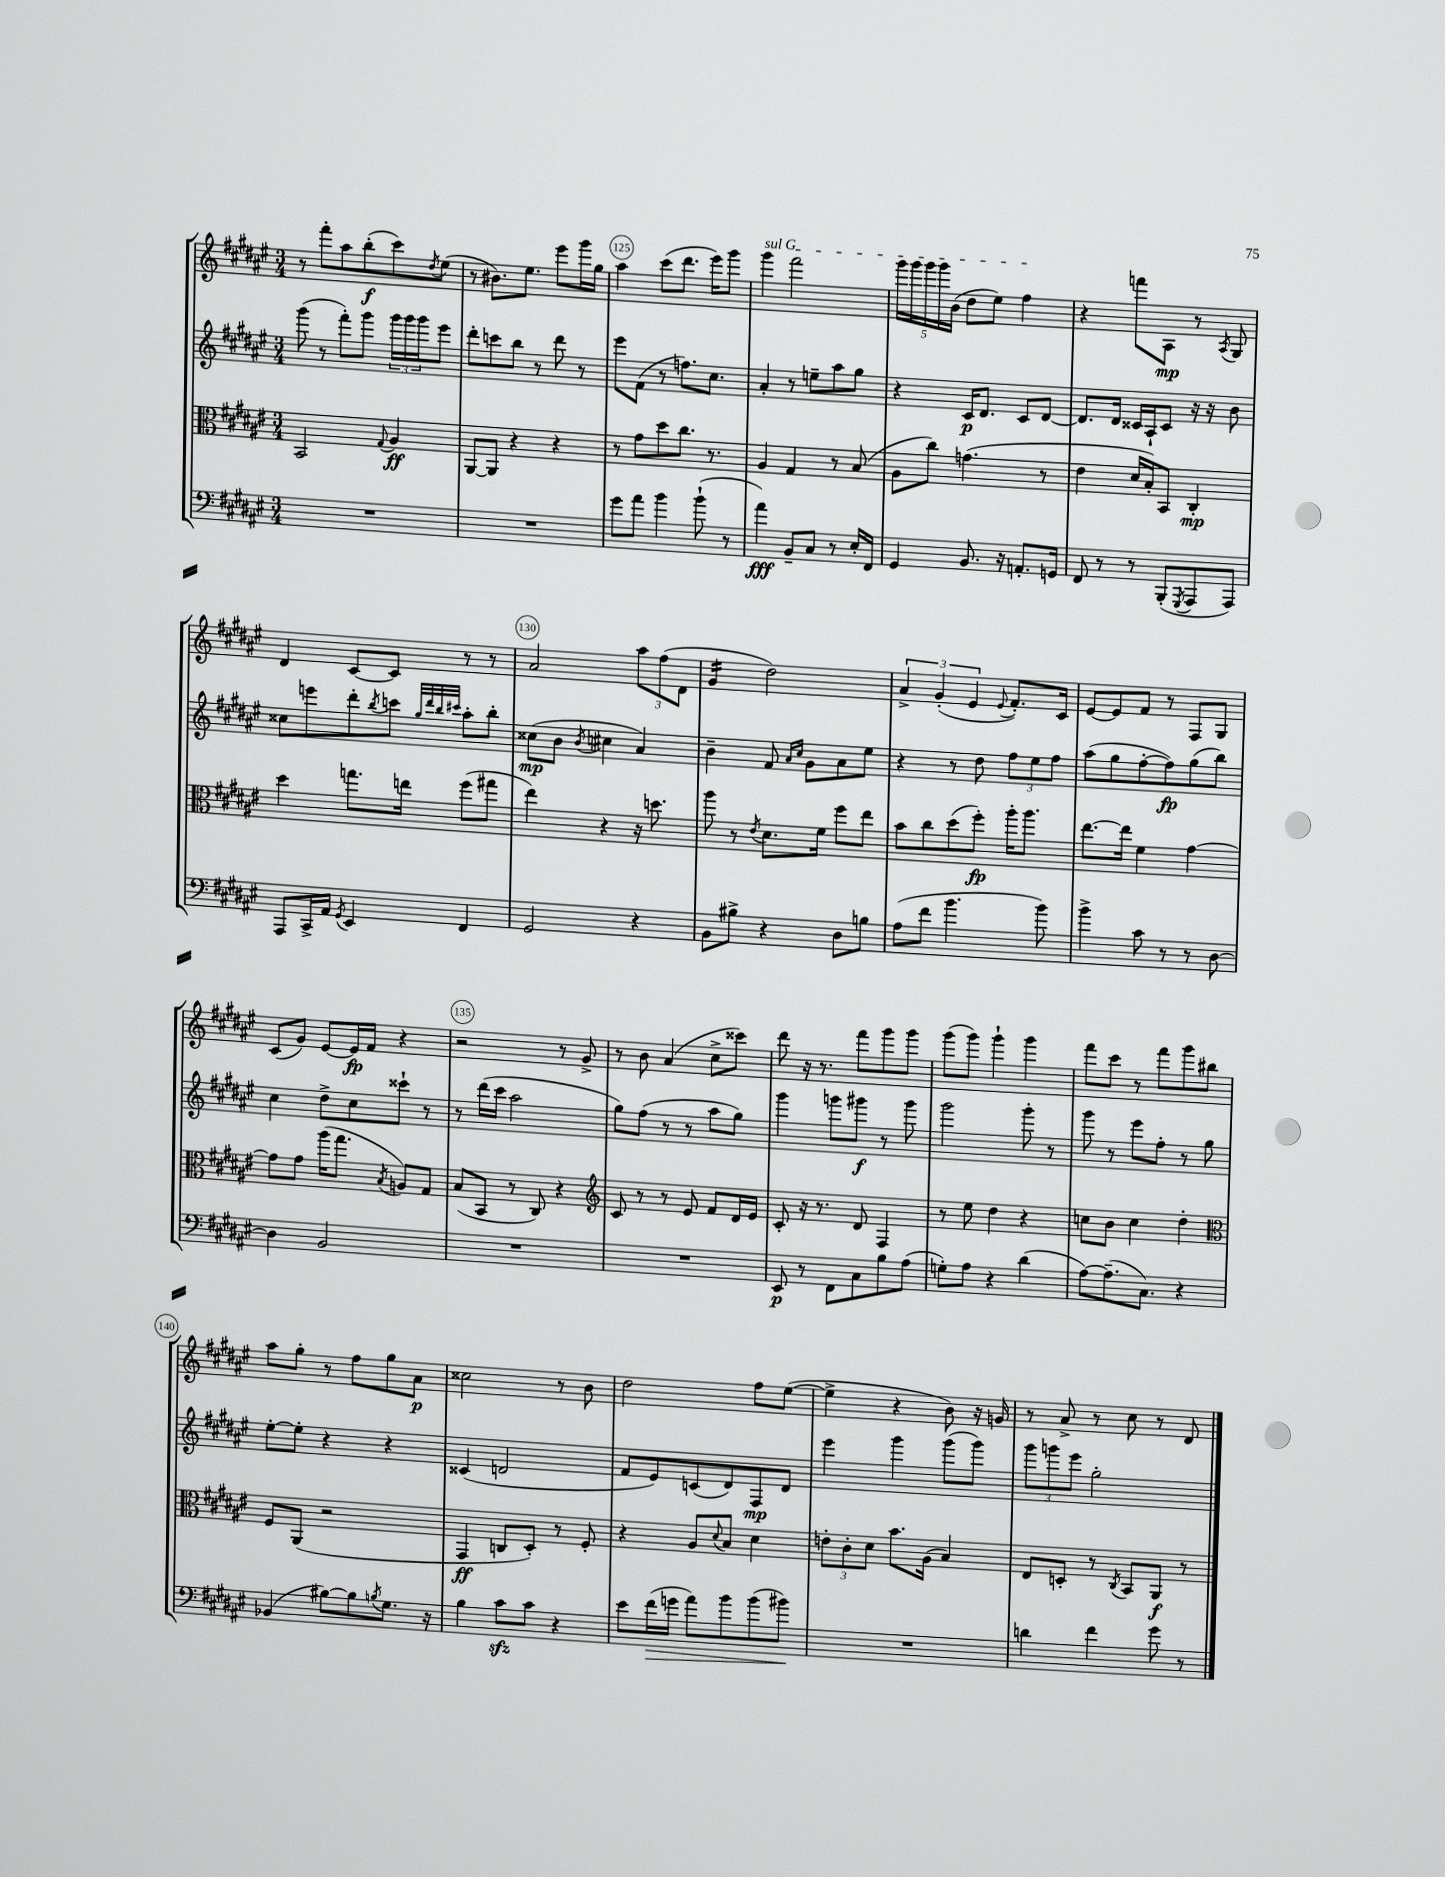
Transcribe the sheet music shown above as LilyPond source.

<<
\new StaffGroup <<
\new Staff = "s0" {
    \clef treble \key fis \major \numericTimeSignature \time 3/4
    r8 fis'''8-. ais''8 b''8-.\f( cis'''8) \acciaccatura { dis''8 } eis''8( |
    r8 bis'8.) eis''8. eis'''8 gis'''16 gis''16 |
    ais''4 cis'''8( dis'''8. eis'''16) gis'''8 |
    \once \override TextSpanner.bound-details.left.text = \markup { \italic "sul G" } gis'''4\startTextSpan fis'''2 |
    \tuplet 5/4 { gis'''16 gis'''16 gis'''16 gis'''16 b'16( } dis''8 eis''8) fis''4\stopTextSpan |
    r4 f'''8 ais8\mp r8 \acciaccatura { ais8 } gis8 |
    dis'4 cis'8~ cis'8 r8 r8 |
    ais'2 \tuplet 3/2 { ais''8 fis''8( dis'8 } |
    gis'4:16 dis''2) |
    \tuplet 3/2 { ais'4-> gis'4-.( eis'4 } \appoggiatura { eis'8 } fis'8.-.) cis'16 |
    eis'8~ eis'8 fis'8 r8 fis8 gis8 |
    cis'8( gis'8) eis'8~ eis'16\fp fis'16 r4 |
    r2 r8 gis'8-> |
    r8 b'8 ais'4( cis''8-> cisis'''8) |
    dis'''8 r16 r8. fis'''8 gis'''8 gis'''8 |
    gis'''8( gis'''8) gis'''4-! gis'''4 |
    fis'''8 cis'''8 r8 fis'''8 gis'''8 bis''8 |
    ais''8 gis''8-. r8 fis''8 gis''8 ais'8\p |
    cisis''2 r8 b'8 |
    dis''2 fis''8 eis''8~( |
    eis''4-> r4 b'8) r16 g'16 |
    r8 ais'8-> r8 cis''8 r8 dis'8 \bar "|." |
}
\new Staff = "s1" {
    \clef treble \key fis \major \numericTimeSignature \time 3/4
    gis'''8( r8 fis'''8-.) gis'''8 \tuplet 3/2 { gis'''16 gis'''16 gis'''16 } eis'''8 |
    dis'''8-. c'''8 b''8 r8 dis'''8 r8 |
    eis'''8 fis'8( r8 f''8.) cis''8. |
    ais'4-. r8 e''8-- ais''8 gis''8 |
    r4 cis'16\p dis'8. cis'8 dis'8~ |
    dis'8. dis'16 cisis'16 ais16-! cisis'8 r16 r16 b'8 |
    cisis''8 e'''8 dis'''8-. \acciaccatura { b''8 } c'''8 \grace { gis''32 dis'''32 b''32 cis'''32 } ais''8-. b''8-. |
    cisis''8\mp( b'8 \acciaccatura { b'8 } cis''4 ais'4) |
    b'4-- fis'8 \grace { ais'16 cis''16 } gis'8 ais'8 eis''8 |
    r4 r8 dis''8 \tuplet 3/2 { fis''8 eis''8 fis''8 } |
    ais''8( gis''8 fis''8~-. fis''8\fp) gis''8( b''8) |
    cis''4 dis''8-> cis''8 cisis'''8-! r8 |
    r8 dis'''16( cis'''16 ais''2 |
    gis''8) fis''8( r8 r8 ais''8 gis''8) |
    gis'''4 g'''8 gis'''8\f r8 gis'''8 |
    gis'''2 gis'''8-. r8 |
    gis'''8 r8 eis'''8 fis''8-. r8 gis''8 |
    eis''8~-. eis''8-. r4 r4 |
    cisis'4( d'2 |
    fis'8 eis'8) c'8( dis'8) fis8\mp dis'8 |
    eis'''4 gis'''4 gis'''8( gis'''8) |
    \tuplet 3/2 { gis'''8 g'''8 eis'''8 } gis''2-. \bar "|." |
}
\new Staff = "s2" {
    \clef alto \key fis \major \numericTimeSignature \time 3/4
    b,2 \appoggiatura { gis8 } ais4\ff |
    ais,8~ ais,8 r4 r4 |
    r8 gis'8 dis''8 cis''8. r8. |
    ais4 gis4 r8 b8( |
    ais8 cis''8) g'4.( r8 |
    eis'4 dis'16 b16-.) b,8 cis4-.\mp |
    dis''4 g''8. e''16 fis''8( gis''8 |
    eis''4) r4 r16 d''8. |
    ais''8 r8 \acciaccatura { eis'8 } dis'8. fis'16 fis''8 eis''8 |
    b'8 cis''8 dis''8( fis''8-.\fp) ais''16-. ais''8. |
    eis''8.~ eis''16 fis'4 gis'4~ |
    gis'8 gis'8 ais''16( gis''8. \acciaccatura { b8 } a8) gis8 |
    b8( b,8 r8 cis8) r4 |
    \clef treble cis'8 r8 r8 eis'8 fis'8 dis'16 eis'16 |
    cis'8-. r16 r8. dis'8 fis4 |
    r8 eis''8 dis''4 r4 |
    c''8 b'8 c''4 dis''4-. |
    \clef alto fis8 ais,8( r2 |
    gis,4\ff c8 dis8-.) r8 fis8-. |
    r4 ais8 \appoggiatura { dis'8 } b8 dis'4 |
    \tuplet 3/2 { e'8-. cis'8-. dis'8 } b'8. ais16( b4) |
    eis8 d8-. r8 \acciaccatura { cis8 } b,8 ais,8\f r8 \bar "|." |
}
\new Staff = "s3" {
    \clef bass \key fis \major \numericTimeSignature \time 3/4
    R2. |
    R2. |
    gis'8 ais'8 b'4 b'8-!( r8 |
    ais'4\fff) b,8-- cis8 r8 eis16-. fis,16 |
    gis,4 b,8. r16 a,8.-. g,16 |
    fis,8 r8 r8 b,,8-.( \acciaccatura { gis,,8 } ais,,8 ais,,8) |
    ais,,8 cis,16-> ais,16 \acciaccatura { gis,8 } eis,4 fis,4 |
    gis,2 r4 |
    b,8 bis8-> r4 dis8 b8 |
    ais8( fis'8 b'4. b'8) |
    b'4-> cis'8 r8 r8 dis8~ |
    dis4 b,2 |
    R2. |
    R2. |
    eis,8\p r8 fis,8 cis8 b8 ais8( |
    g8-.) ais8 r4 dis'4( |
    ais8~) ais8.--( cis8.) r4 |
    bes,4( bis8~) bis8 \acciaccatura { b8 } gis8. r16 |
    b4 cis'8\sfz cis'8 r4 |
    eis'8 fis'16\>( g'16 ais'8) b'8 b'8( bis'8\!) |
    R2. |
    d'4 fis'4 gis'8 r8 \bar "|." |
}
>>
>>
\layout { \context { \Score currentBarNumber = #123 \override BarNumber.break-visibility = ##(#f #t #t) barNumberVisibility = #(every-nth-bar-number-visible 5) \override BarNumber.stencil = #(make-stencil-circler 0.1 0.3 ly:text-interface::print) } }
